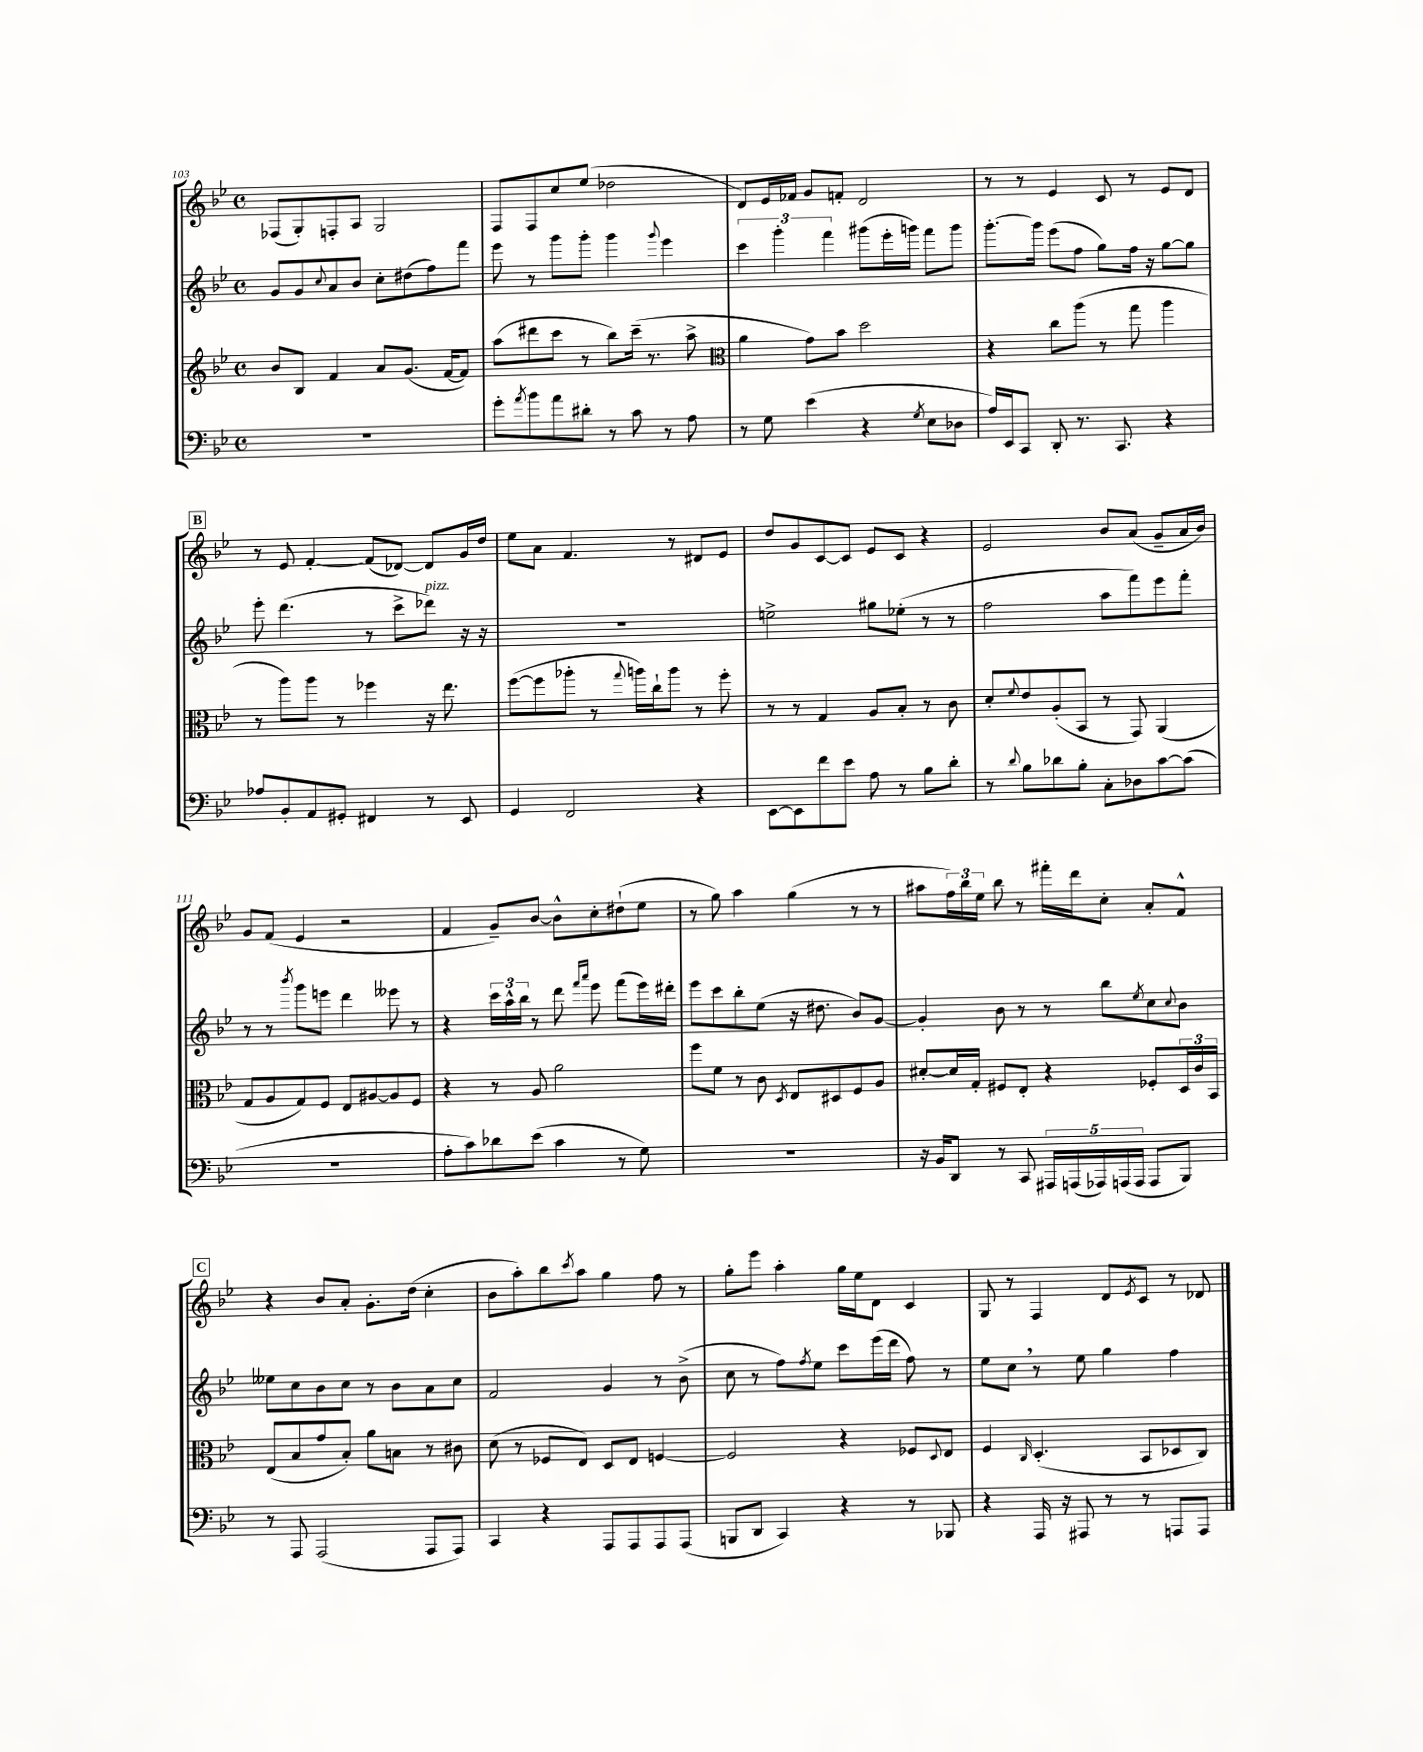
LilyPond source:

<<
\new StaffGroup <<
\new Staff = "s0" {
    \clef treble \key bes \major \defaultTimeSignature \time 4/4
    fes8( g8-.) f8-. a8 g2 |
    f8 f8 c''8 ees''8( des''2 |
    d'8) ees'16 fes'16 g'8 f'8-. d'2 |
    r8 r8 ees'4 c'8 r8 ees'8 d'8 |
    \mark \markup { \box "B" } r8 ees'8 f'4~-. f'8( des'8~) des'8 g'16 d''16 |
    ees''8 a'8 f'4. r8 dis'8 ees'8 |
    d''8 g'8 c'8~ c'8 ees'8 c'8 r4 |
    ees'2 bes'8 a'8( g'8-- a'16 bes'16) |
    g'8 f'8( ees'4 r2 |
    f'4 g'8--) bes'8~ bes'8-^ c''8-. dis''8-!( ees''8 |
    r8 g''8) a''4 g''4( r8 r8 |
    ais''8 \tuplet 3/2 { f''16) bes''16 ees''16 } bes''8 r8 fis'''16-. d'''16 c''8-. a'8-. f'8-^ |
    \mark \markup { \box "C" } r4 bes'8 a'8-. g'8.-. d''16( c''4-. |
    bes'8 a''8-.) bes''8 \acciaccatura { c'''8 } a''8 g''4 f''8 r8 |
    g''8-. ees'''8 a''4-. g''16 ees''16 d'8 c'4 |
    g8 r8 f4 d'8 \acciaccatura { ees'8 } c'8 r8 des'8 \bar "|." |
}
\new Staff = "s1" {
    \clef treble \key bes \major \defaultTimeSignature \time 4/4
    g'8 g'8 \appoggiatura { c''8 } a'8 bes'8 c''8-. dis''8( f''8) f'''8 |
    ees'''8 r8 g'''8 g'''8-. g'''4 \appoggiatura { g'''8 } ees'''4 |
    \tuplet 3/2 { c'''4 g'''4-. f'''4 } gis'''8( ees'''16-. g'''16) f'''8 g'''8 |
    g'''8.~-. g'''16 ees'''8( f''8 g''8) f''16 r16 g''8~ g''8 |
    \mark \markup { \box "B" } ees'''8-. d'''4.( r8 c'''8-> des'''8^\markup { \italic "pizz." }) r16 r16 |
    R1 |
    e''2-> gis''8 ees''8-.( r8 r8 |
    f''2 a''8 f'''8) ees'''8 f'''8-. |
    r8 r8 \acciaccatura { bes'''8 } g'''8 e'''8 d'''4 eeses'''8 r8 |
    r4 \tuplet 3/2 { c'''16 a''16-^ bes''16 } r8 d'''8 \grace { f'''16 a'''16 } ees'''8 f'''8( ees'''16) dis'''16-. |
    ees'''8 c'''8 bes''8-. ees''8( r16 dis''8. bes'8) g'8~ |
    g'4-. bes'8 r8 r8 bes''8 \acciaccatura { ees''8 } c''8 \appoggiatura { c''8 } bes'8 |
    \mark \markup { \box "C" } eeses''8 c''8 bes'8 c''8 r8 bes'8 a'8 c''8 |
    f'2 g'4 r8 bes'8->( |
    c''8 r8 f''8) \acciaccatura { f''8 } ees''8 c'''8 ees'''16( d'''16 f''8) r8 |
    ees''8 c''8 \breathe r8 ees''8 g''4 f''4 \bar "|." |
}
\new Staff = "s2" {
    \clef treble \key bes \major \defaultTimeSignature \time 4/4
    bes'8 bes8 f'4 a'8 g'8.( f'16~ f'8) |
    a''8( dis'''8 c'''8 r8 bes''8) c'''16--( r8. a''8-> |
    \clef alto a'4 g'8) bes'8 d''2 |
    r4 c''8 a''8( r8 g''8 a''4 |
    \mark \markup { \box "B" } r8 a''8) a''8 r8 fes''4 r16 ees''8. |
    f''8~( f''8 aes''8-. r8 \appoggiatura { g''8 } a''16) c''16-! a''8 r8 f''8-. |
    r8 r8 g4 a8 bes8-. r8 c'8 |
    d'8-. \appoggiatura { f'8 } ees'8 a8-.( bes,8 r8 g,8) a,4( |
    g8 a8 g8) f8 ees8 ais8~ ais8 f8 |
    r4 r8 a8 a'2 |
    f''8 f'8 r8 c'8 \acciaccatura { d8 } ees8 dis8 f8 a8 |
    dis'8~-. dis'16 g16-. fis8 ees8-. r4 fes8-. \tuplet 3/2 { d16 c'16 bes,16 } |
    \mark \markup { \box "C" } ees8( bes8 g'8 bes8-.) a'8 b8 r8 cis'8 |
    d'8( r8 fes8 ees8) d8 ees8 f4~ |
    f2 r4 fes8 \appoggiatura { d8 } ees8 |
    f4 \grace { c16 } d4.-.( bes,8 des8 c8) \bar "|." |
}
\new Staff = "s3" {
    \clef bass \key bes \major \defaultTimeSignature \time 4/4
    R1 |
    g'8-. \acciaccatura { a'8 } bes'8 a'8 dis'8-. r8 c'8 r8 a8 |
    r8 g8 ees'4( r4 \acciaccatura { g8 } ees8 des8 |
    a16) ees,16 c,8 d,8-. r8. c,8. r4 |
    \mark \markup { \box "B" } aes8 bes,8-. a,8 gis,8-. fis,4 r8 ees,8 |
    g,4 f,2 r4 |
    ees,8~ ees,8 f'8 ees'8 a8 r8 bes8 d'8-. |
    r8 \appoggiatura { d'8 } bes8 des'8 bes8-. c8-. des8 c'8~ c'8( |
    R1 |
    a8-. c'8) des'8 ees'8( c'4 r8 g8) |
    R1 |
    r16 bes,16 d,8 r8 c,8 \tuplet 5/4 { ais,,16 a,,16( aes,,16) a,,16( a,,16 } a,,8 bes,,8) |
    \mark \markup { \box "C" } r8 a,,8 a,,2( a,,8 a,,8) |
    c,4 r4 a,,8 a,,8 a,,8 a,,8( |
    b,,8 d,8 c,4) r4 r8 bes,,8 |
    r4 a,,16 r16 ais,,8 r8 r8 a,,8 a,,8 \bar "|." |
}
>>
>>
\layout { \context { \Score currentBarNumber = #103 } }
